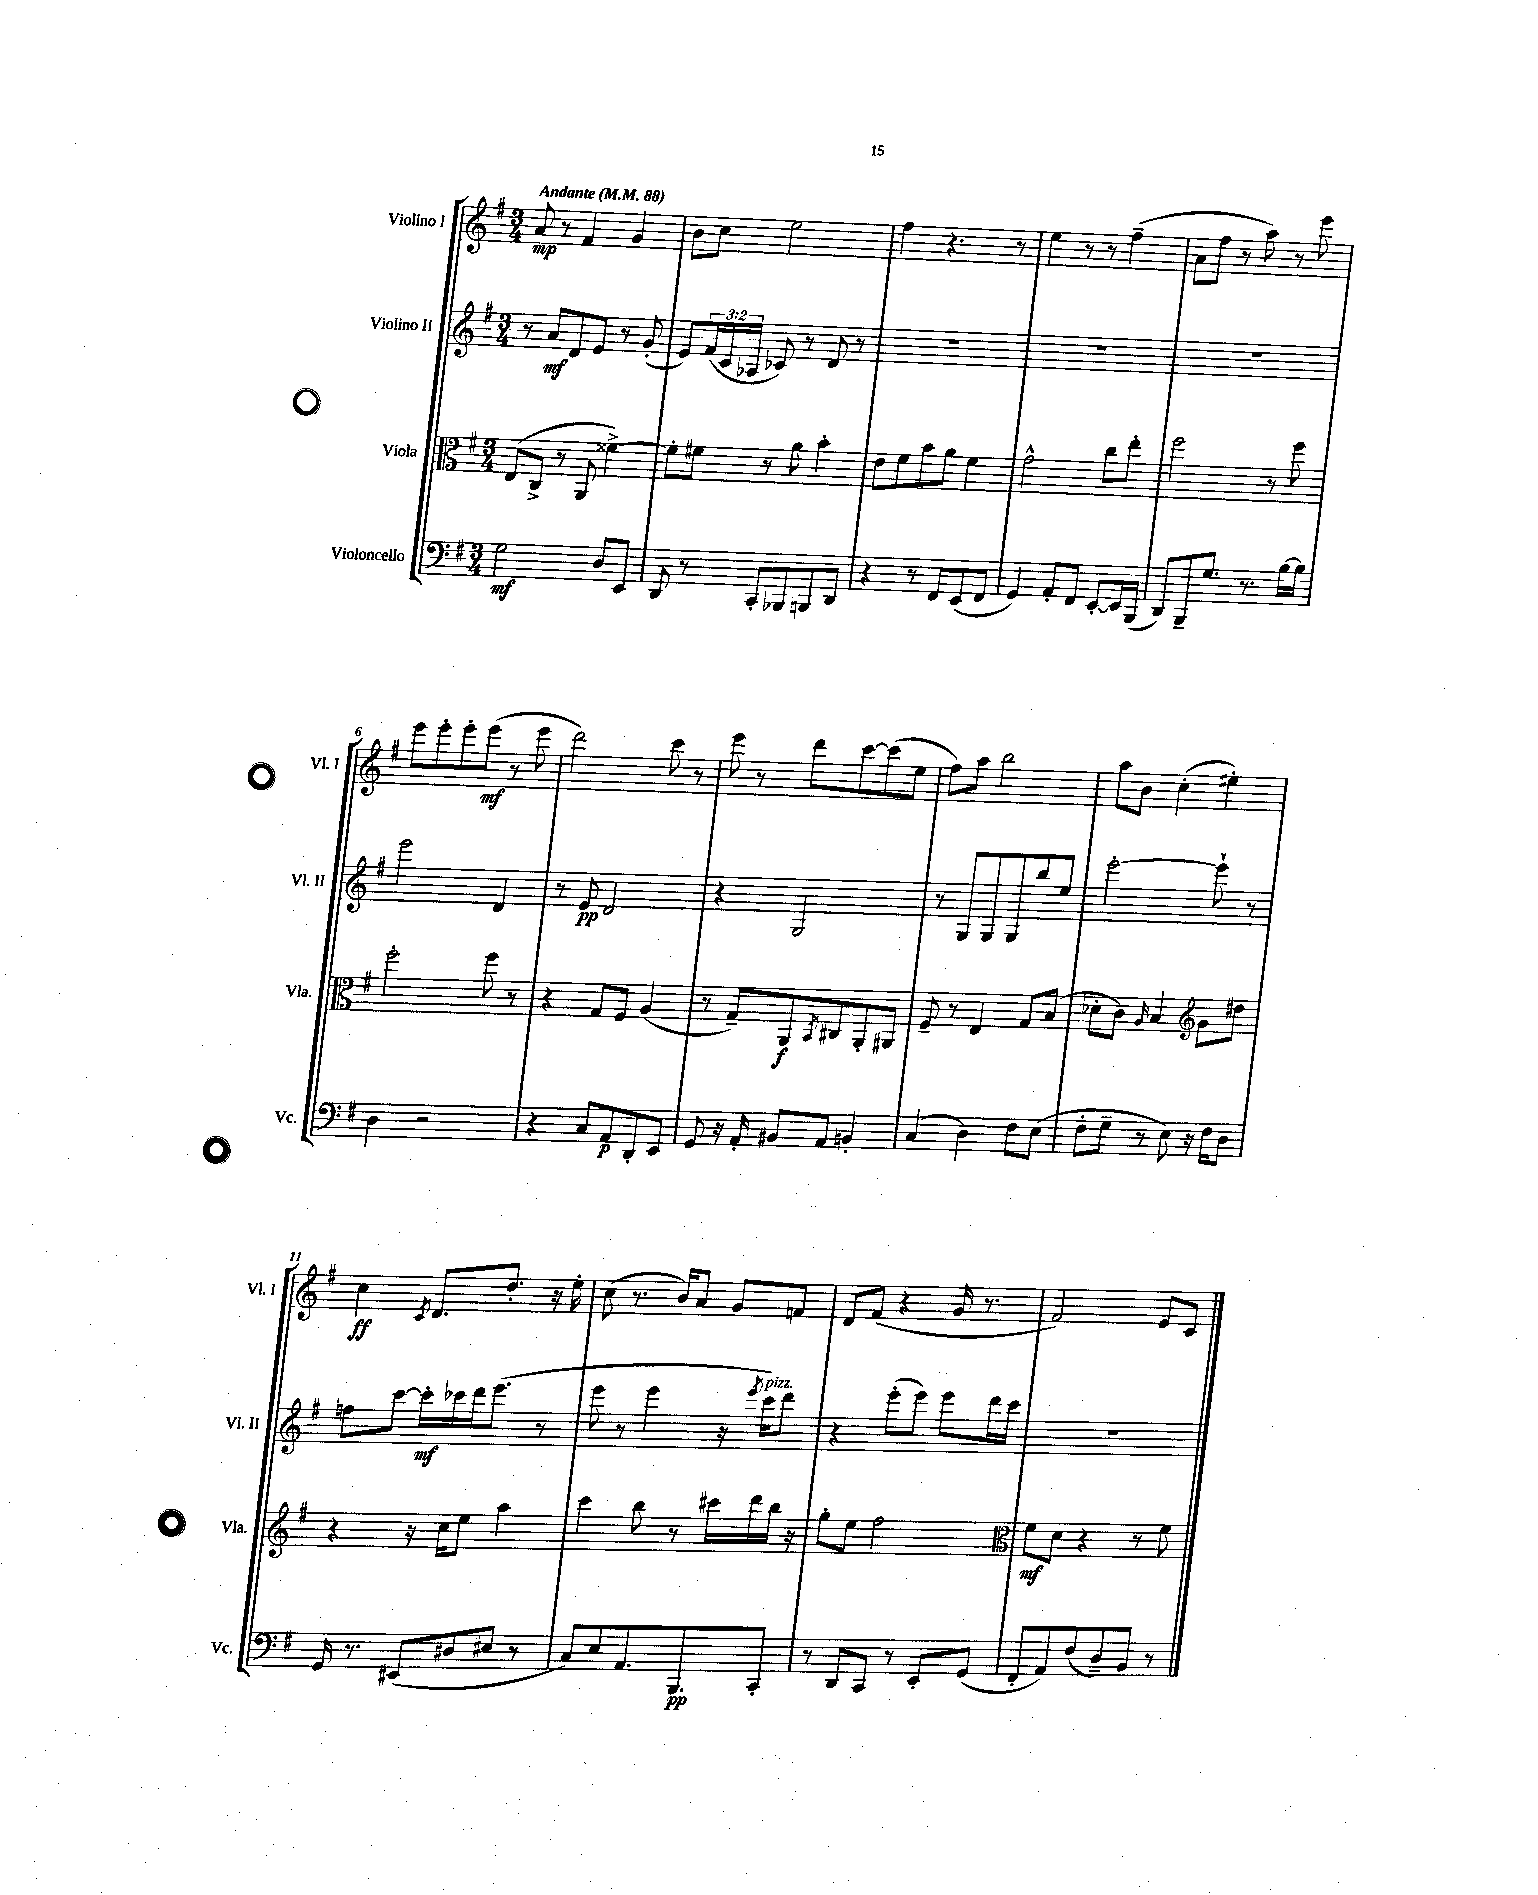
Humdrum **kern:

**kern	**kern	**kern	**kern
*staff4	*staff3	*staff2	*staff1
*clefF4	*clefC3	*clefG2	*clefG2
*k[f#]	*k[f#]	*k[f#]	*k[f#]
*M3/4	*M3/4	*M3/4	*M3/4
*MM88	*MM88	*MM88	*MM88
2G\	(8E/L	8r	8a/
.	8C^/J	8a/L	8r
.	8r	8d/	4f#/
.	8AA/	8e/J	.
8D/L	[4f##^\)	8r	4g/
8EE/J	.	(8g'/	.
=	=	=	=
8DD/	8f##'\]L	8e/L)	8b\L
8r	8f#\J	(24f#/L	8cc\J
.	.	24c/	.
.	.	24A-/JJ	.
8CC'/L	8r	8c-/)	2ee\
8BBB-/	8a\	8r	.
8BBB/	4b'\	8d/	.
8DD/J	.	8r	.
=	=	=	=
4r	8e\L	2.r	4ff#\
.	8f#\	.	.
8r	8b\	.	4.r
8FF#/L	8a\J	.	.
(8EE/	4f#\	.	.
8FF#/J	.	.	8r
=	=	=	=
4GG/)	2g^^\	2.r	4ee\
8AA'/L	.	.	8r
8FF#/J	.	.	8r
[8EE'/L	8cc\L	.	(4ff#~\
16EE/]L	8ee'\J	.	.
(16BBB/JJ	.	.	.
=	=	=	=
8DD/L)	2ff#\	2.r	8a\L
8BBB~/	.	.	8ff#\J
8.G/J	.	.	8r
.	.	.	8aa\)
8.r	.	.	.
.	8r	.	8r
[16B\LL	8ff#\	.	8eee\
16B\]JJ	.	.	.
=	=	=	=
4D\	2ff#'\	2eee\	8eee\L
.	.	.	8eee'\
2r	.	.	8eee'\
.	.	.	(8eee\J
.	8ff#\	4d/	8r
.	8r	.	8eee\
=	=	=	=
4r	4r	8r	2ddd\)
.	.	8e/	.
8C/L	8G/L	2d/	.
8AA/	8F#/J	.	.
8DD'/	(4A/	.	8ccc\
8EE/J	.	.	8r
=	=	=	=
8GG/	8r	4r	8eee\
16r	8G~/L)	.	8r
16AA'/	.	.	.
8BB#/L	8AA/	2G/	8ddd\L
.	8qBB/	.	.
8AA/J	8C#/	.	[8ccc\
4BB'/	8AA'/	.	(8ccc\]
.	8AA#/J	.	8ee\J
=	=	=	=
(4C/	8F#~/	8r	8ff#\L)
.	8r	8G/L	8aa\J
4D\)	4E/	8G/	2bb\
.	.	8G/	.
8F#\L	8G/L	8bb/	.
(8E\J	(8B/J	8ee/J	.
=	=	=	=
8F#'\L	8d-'\L	[2eee'\	8aa\L
8G~\J	8c\J)	.	8b\J
.	16qqA/	.	.
8r	4B/	.	(4cc'\
8E\)	.	.	.
*	*clefG2	*	*
16r	8g\L	8eee`\]	4ee#'\)
16F#\LK	.	.	.
8D\J	8dd#\J	8r	.
=	=	=	=
16GG/	4r	8ff\L	4cc\
8.r	.	.	.
.	.	[8ccc\J	.
.	.	.	8qc/
(8EE#/L	16r	16ccc'\]LL	8.d/L
.	16cc\LK	16ccc-\	.
8D#/	8ee\J	16ddd\J	.
.	.	(8.eee\J	8.dd'/J
8E#/J	4aa\	.	.
8r	.	8r	16r
.	.	.	16ee'\
=	=	=	=
8C/L)	4ccc\	8eee\	(8cc\
8E/	.	8r	8.r
8.AA/	8bb\	4eee\	.
.	.	.	16b/LK)
.	8r	.	8a/J
8.BBB/	.	.	.
.	16ccc#\LL	16r	8g/L
.	.	8qeee/	.
.	16ddd\	16ccc\LK)	.
8CC'/J	16bb\JJ	8ddd\J	8f/J
.	16r	.	.
=	=	=	=
8r	8gg'\L	4r	8d/L
8DD/L	8ee\J	.	(8f#/J
8CC/J	2ff#\	(8eee'\L	4r
8r	.	8eee\J)	.
8EE'/L	.	8eee\L	16g/
.	.	.	8.r
(8GG/J	.	16ddd\L	.
.	.	16ccc\JJ	.
=	=	=	=
*	*clefC3	*	*
8FF#'/L	8f#\L	2.r	2f#/)
8AA/)	8d\J	.	.
(8F#/	4r	.	.
8D~/)	.	.	.
8BB/J	8r	.	8e/L
8r	8f#\	.	8c/J
==	==	==	==
*-	*-	*-	*-
